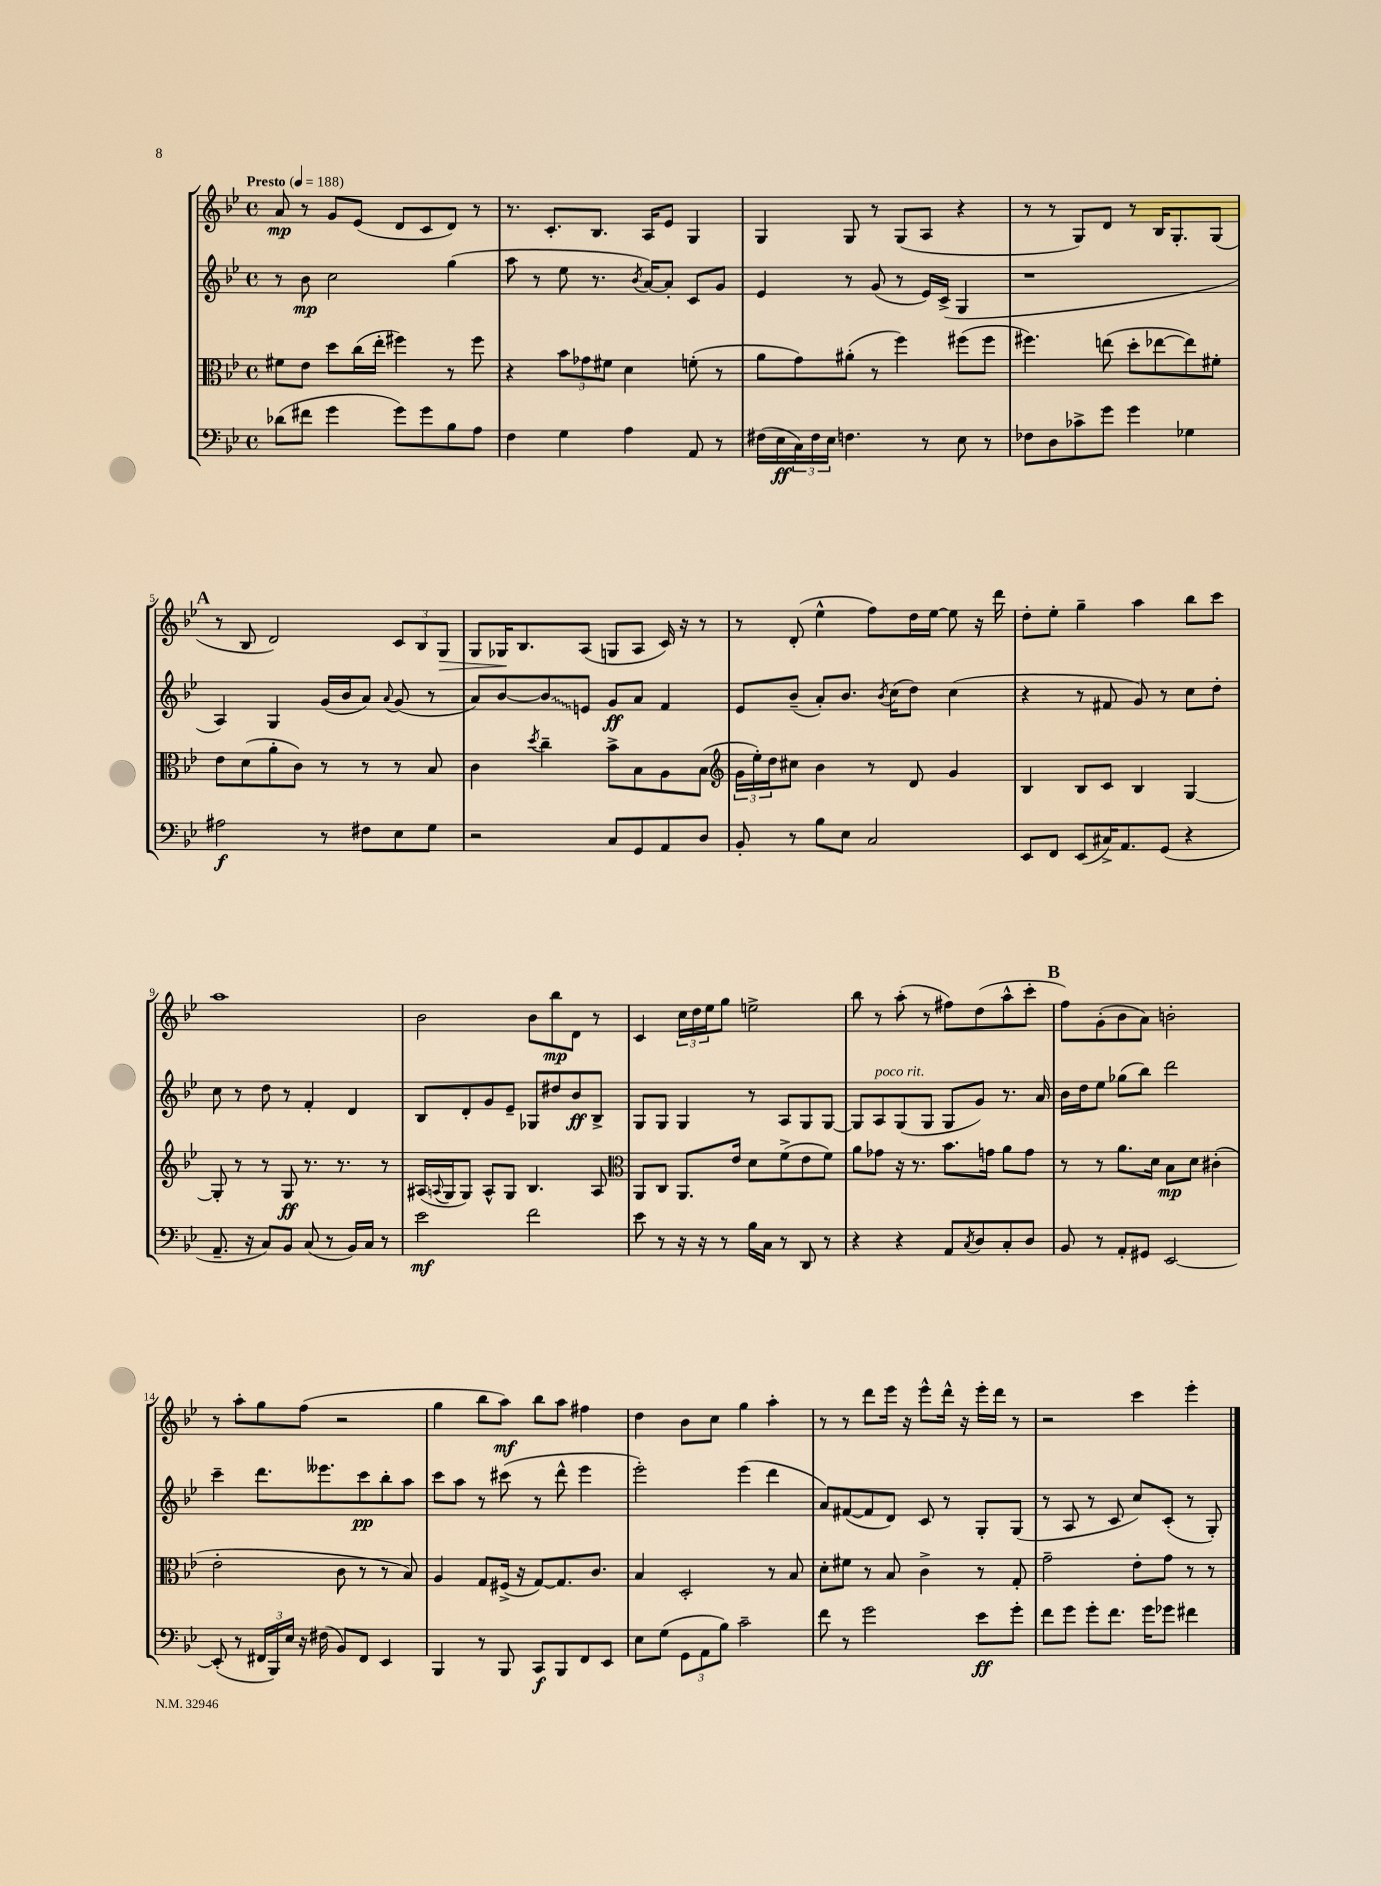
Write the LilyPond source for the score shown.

<<
\new StaffGroup <<
\new Staff = "s0" {
    \clef treble \key bes \major \defaultTimeSignature \time 4/4 \tempo "Presto" 4 = 188
    a'8\mp r8 g'8 ees'8( d'8 c'8 d'8) r8 |
    r8. c'8.-. bes8. a16 ees'8 g4 |
    g4 g8 r8 g8( a8 r4 |
    r8 r8 g8) d'8 r8 bes16 g8.-. g8( |
    \mark \markup { \bold "A" } r8 bes8 d'2) \tuplet 3/2 { c'8 bes8 g8\> } |
    g8 ges16\! bes8. a8( g8 a8 c'16) r16 r8 |
    r8 d'8-.( ees''4-^ f''8) d''16 ees''16~ ees''8 r16 d'''16 |
    d''8-. ees''8-. g''4-- a''4 bes''8 c'''8 |
    a''1 |
    bes'2 bes'8 bes''8\mp d'8 r8 |
    c'4 \tuplet 3/2 { c''16 d''16 ees''16 } g''8 e''2-> |
    bes''8 r8 a''8-.( r8 fis''8) d''8( a''8-^ c'''8-. |
    \mark \markup { \bold "B" } f''8) g'8-.( bes'8 a'8) b'2-. |
    r8 a''8-. g''8 f''8( r2 |
    g''4 bes''8 a''8\mf) bes''8 a''8 fis''4 |
    d''4 bes'8 c''8 g''4 a''4-. |
    r8 r8 d'''8 ees'''16 r16 ees'''8-^ d'''16-^ r16 ees'''16-. d'''16 r8 |
    r2 c'''4 ees'''4-. \bar "|." |
}
\new Staff = "s1" {
    \clef treble \key bes \major \defaultTimeSignature \time 4/4
    r8 bes'8\mp c''2 g''4( |
    a''8 r8 ees''8 r8. \acciaccatura { bes'8 } a'16~) a'8-. c'8 g'8 |
    ees'4 r8 g'8( r8 ees'16) c'16->( g4 |
    r1 |
    \mark \markup { \bold "A" } a4) g4 g'16( bes'16 a'8) \appoggiatura { a'8 } g'8( r8 |
    a'8) bes'8~ \once \override Glissando.style = #'zigzag bes'8\glissando e'8 g'8\ff a'8 f'4 |
    ees'8 bes'8--( a'8-.) bes'8. \acciaccatura { bes'8 } c''16( d''8) c''4( |
    r4 r8 fis'8 g'8) r8 c''8 d''8-. |
    c''8 r8 d''8 r8 f'4-. d'4 |
    bes8 d'8-. g'8 ees'8-- ges8 dis''8 bes'8\ff bes8-> |
    g8 g8 g4 r8 a8 g8 g8~ |
    g8 a8^\markup { \italic "poco rit." } g8( g8 g8 g'8) r8. a'16 |
    \mark \markup { \bold "B" } bes'16 d''16 ees''8 ges''8( bes''8) d'''2 |
    c'''4-- d'''8. eeses'''8. c'''8\pp bes''8-. a''8 |
    c'''8 a''8 r8 cis'''8( r8 d'''8-^ ees'''4 |
    ees'''2-.) ees'''4( d'''4 |
    a'8) fis'8~( fis'8 d'8) c'8 r8 g8-. g8( |
    r8 a8 r8 c'8 c''8) c'8-.( r8 g8-.) \bar "|." |
}
\new Staff = "s2" {
    \clef alto \key bes \major \defaultTimeSignature \time 4/4
    fis'8 ees'8 d''8 c''16( ees''16-. fis''4) r8 fis''8 |
    r4 \tuplet 3/2 { bes'8 ges'8 fis'8 } d'4 f'8-.( r8 |
    a'8 g'8) ais'8-.( r8 f''4) fis''8( fis''8 |
    fis''4.) e''8( d''8-. ees''8~ ees''8) fis'8-. |
    \mark \markup { \bold "A" } ees'8 d'8( a'8-. c'8) r8 r8 r8 bes8 |
    c'4 \acciaccatura { d''8 } c''4-- bes'8-> bes8 a8 bes8( |
    \clef treble \tuplet 3/2 { g'16 ees''16-.) d''16 } cis''8 bes'4 r8 d'8 g'4 |
    bes4 bes8 c'8 bes4 g4~ |
    g8-. r8 r8 g8\ff r8. r8. r8 |
    ais16( \appoggiatura { a8 } g16 g8) a8-^ g8 bes4. a8 |
    \clef alto a,8 c8 a,8. ees'16 d'8 f'8->( ees'8 f'8) |
    a'8 ges'8 r16 r8. bes'8. g'16 a'8 g'8 |
    \mark \markup { \bold "B" } r8 r8 a'8. d'16 bes8\mp d'8 cis'4-.( |
    ees'2-. c'8 r8 r8 bes8) |
    a4 g8 fis16->( r16 g8~) g8. c'8. |
    bes4 d2-. r8 bes8 |
    d'8-. fis'8 r8 bes8 c'4-> r8 g8-. |
    g'2-- ees'8-. g'8 r8 r8 \bar "|." |
}
\new Staff = "s3" {
    \clef bass \key bes \major \defaultTimeSignature \time 4/4
    des'8( fis'8 g'4 g'8) g'8 bes8 a8 |
    f4 g4 a4 a,8 r8 |
    fis16( ees16\ff \tuplet 3/2 { c16) fis16 ees16 } f4. r8 ees8 r8 |
    fes8 d8 ces'8-> g'8 g'4 ges4 |
    \mark \markup { \bold "A" } ais2\f r8 fis8 ees8 g8 |
    r2 c8 g,8 a,8 d8 |
    bes,8-. r8 bes8 ees8 c2 |
    ees,8 f,8 ees,8( cis16->) a,8. g,8( r4 |
    a,8.-- r16 c8) bes,8 c8( r8 bes,16) c16 r8 |
    ees'2\mf f'2 |
    ees'8 r8 r16 r16 r8 bes16 c16 r8 d,8 r8 |
    r4 r4 a,8 \acciaccatura { c8 } d8 c8-. d8 |
    \mark \markup { \bold "B" } bes,8 r8 a,8-. gis,8 ees,2~ |
    ees,8-.( r8 \tuplet 3/2 { fis,16 bes,,16) ees16 } r16 fis16( bes,8) fis,8 ees,4 |
    bes,,4 r8 bes,,8 c,8\f bes,,8 f,8 ees,8 |
    ees8 g8( \tuplet 3/2 { g,8 a,8 bes8) } c'2-- |
    f'8 r8 g'2 ees'8\ff g'8-. |
    f'8 g'8 g'8-. f'8. g'16 ges'8 fis'4 \bar "|." |
}
>>
>>
